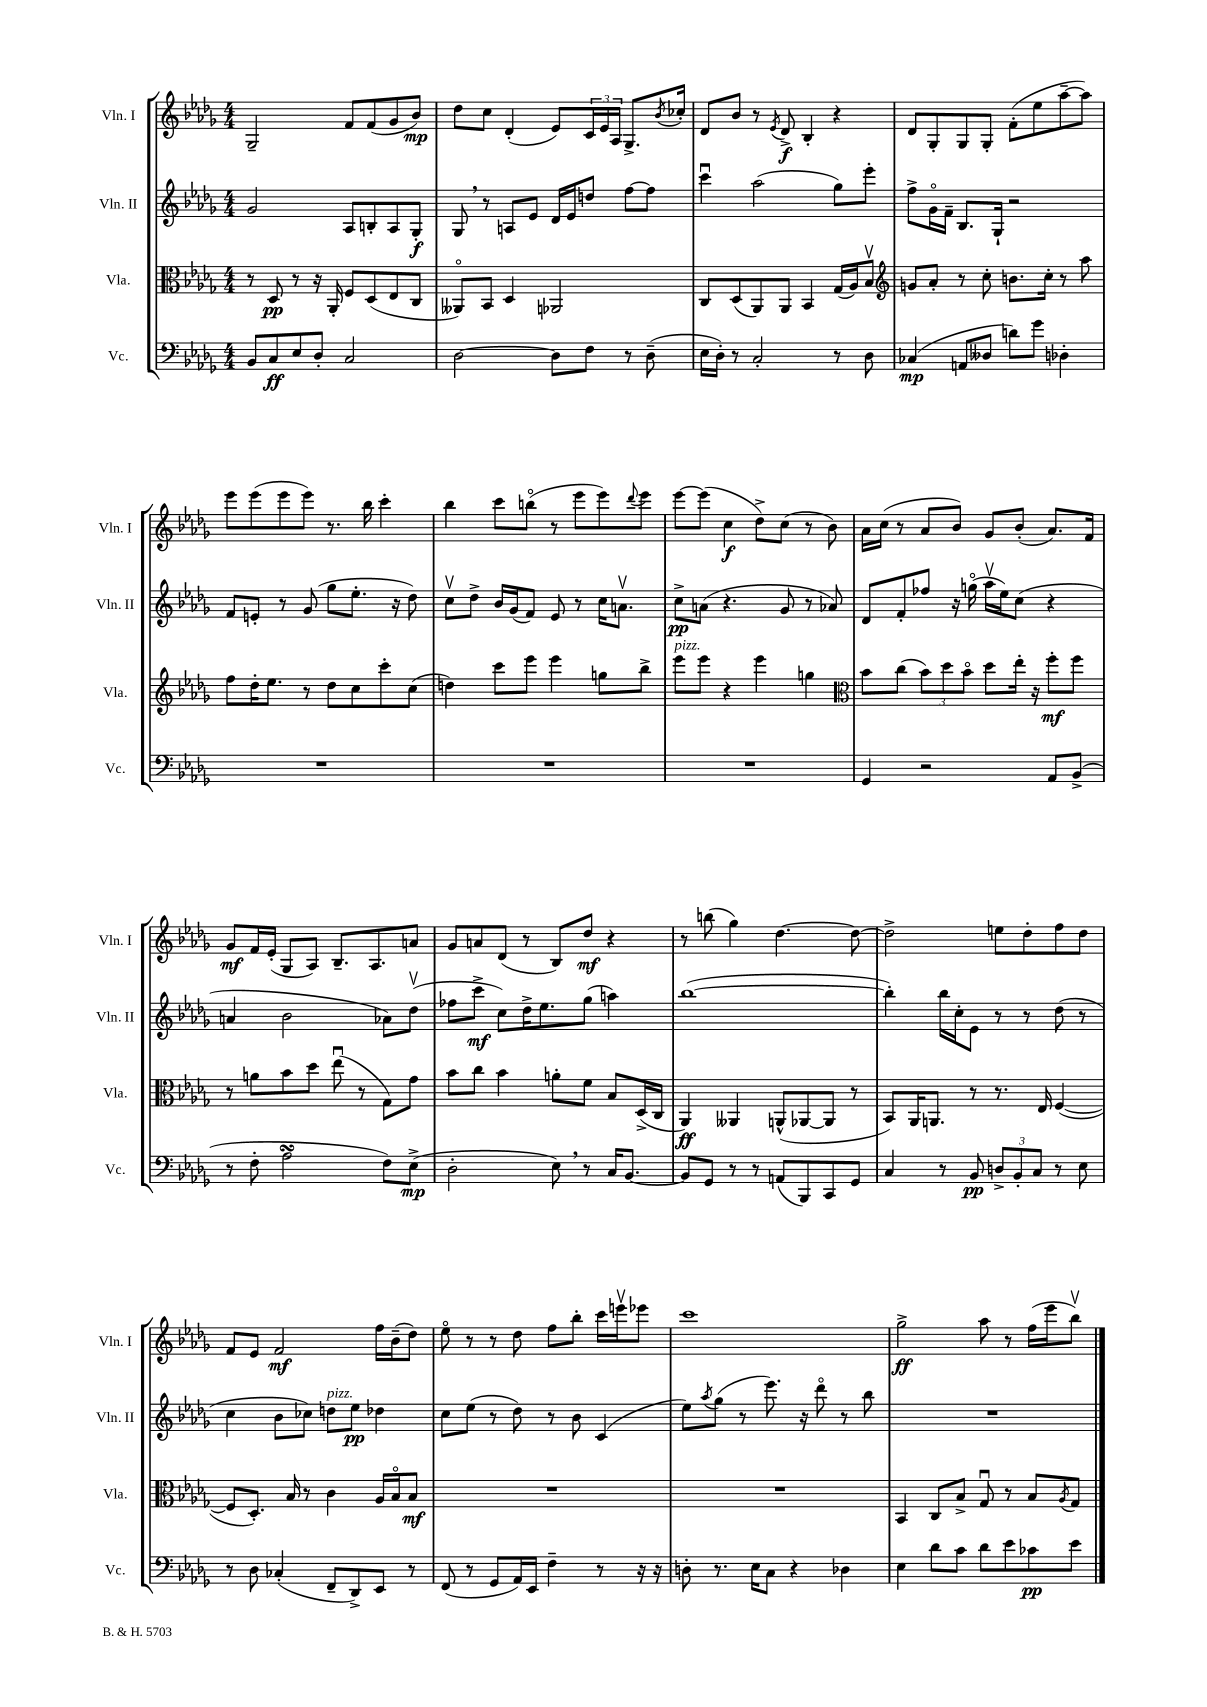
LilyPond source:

<<
\new StaffGroup <<
\new Staff = "s0" \with { instrumentName = "Vln. I" shortInstrumentName = "Vln. I" } {
    \clef treble \key des \major \numericTimeSignature \time 4/4
    ges2-- f'8 f'8( ges'8 bes'8\mp) |
    des''8 c''8 des'4-.( ees'8) \tuplet 3/2 { c'16 ees'16 aes16 } ges8.-> \acciaccatura { bes'8 } ces''16-. |
    des'8 bes'8 r8 \acciaccatura { ees'8 } des'8->\f bes4-. r4 |
    des'8 ges8-. ges8 ges8-. f'8-.( ees''8 aes''8~-- aes''8) |
    ees'''8 ees'''8( ees'''8 ees'''8) r8. bes''16 c'''4-. |
    bes''4 c'''8 b''8\flageolet( r8 ees'''8 ees'''8) \appoggiatura { des'''8 } ees'''8 |
    ees'''8~ ees'''8( c''4\f des''8->) c''8( r8 bes'8) |
    aes'16 c''16( r8 aes'8 bes'8) ges'8 bes'8-.( aes'8.) f'16 |
    ges'8\mf f'16 ees'16-.( ges8 aes8) bes8.-- aes8. a'8 |
    ges'8 a'8 des'8( r8 bes8) des''8\mf r4 |
    r8 b''8( ges''4) des''4.~ des''8~ |
    des''2-> e''8 des''8-. f''8 des''8 |
    f'8 ees'8 f'2\mf f''16 bes'16--( des''8) |
    ees''8\flageolet r8 r8 des''8 f''8 bes''8-. c'''16 e'''16\upbow ees'''8 |
    c'''1 |
    ges''2->\ff aes''8 r8 f''16( ees'''16 bes''8\upbow) \bar "|." |
}
\new Staff = "s1" \with { instrumentName = "Vln. II" shortInstrumentName = "Vln. II" } {
    \clef treble \key des \major \numericTimeSignature \time 4/4
    ges'2 aes8 b8-. aes8 ges8-.\f |
    ges8 \breathe r8 a8 ees'8 des'16 ees'16 d''8 f''8~ f''8 |
    c'''4\downbow aes''2( ges''8) ees'''8-. |
    f''8-> ges'16\flageolet f'16-- bes8. ges16-! r2 |
    f'8 e'8-. r8 ges'8( ges''8 ees''8.-. r16 des''8) |
    c''8\upbow des''8-> bes'16 ges'16( f'8) ees'8 r8 c''16 a'8.\upbow |
    c''8->\pp a'8( r4. ges'8 r8 aes'8) |
    des'8 f'8-. fes''8 r16 g''16\flageolet( aes''16\upbow ees''16) c''8( r4 |
    a'4 bes'2 aes'8) des''8\upbow( |
    fes''8 c'''8->\mf c''8) des''16-> ees''8. ges''8( a''4) |
    bes''1~( |
    bes''4-.) bes''16 c''16-. ees'8 r8 r8 des''8( r8 |
    c''4 bes'8 ces''8) d''8^\markup { \italic "pizz." } ees''8\pp des''4 |
    c''8 ees''8( r8 des''8) r8 bes'8 c'4( |
    ees''8) \acciaccatura { aes''8 } ges''8( r8 ees'''8.) r16 des'''8\flageolet r8 bes''8 |
    R1 \bar "|." |
}
\new Staff = "s2" \with { instrumentName = "Vla." shortInstrumentName = "Vla." } {
    \clef alto \key des \major \numericTimeSignature \time 4/4
    r8 des8\pp r8 r16 aes,16-. f8 des8( ees8 c8 |
    aeses,8\flageolet) bes,8 des4 aes,2 |
    c8 des8( aes,8) aes,8 bes,4 ges16( aes16) bes8\upbow |
    \clef treble g'8 aes'8-. r8 c''8-. b'8. c''16-. r8 aes''8 |
    f''8 des''16-. ees''8. r8 des''8 c''8 c'''8-. c''8( |
    d''4) c'''8 ees'''8 ees'''4 g''8 bes''8-> |
    ees'''8^\markup { \italic "pizz." } ees'''8 r4 ees'''4 g''4 |
    \clef alto bes'8 c''8( \tuplet 3/2 { bes'8) des''8 bes'8\flageolet } des''8 ees''16-. r16 f''8-.\mf f''8 |
    r8 a'8 bes'8 des''8 ees''8\downbow( r8 ges8) ges'8 |
    bes'8 c''8 bes'4 a'8-. f'8 bes8 des16->( c16 |
    aes,4\ff) aeses,4 a,8-^( aes,8~ aes,8 r8 |
    bes,8) aes,16 a,8. r8 r8. ees16 f4~( |
    f8 des8.-.) bes16 r8 c'4 aes16 bes16\flageolet bes8\mf |
    R1 |
    R1 |
    bes,4 c8 bes8-> ges8\downbow r8 bes8 \acciaccatura { aes8 } ges8 \bar "|." |
}
\new Staff = "s3" \with { instrumentName = "Vc." shortInstrumentName = "Vc." } {
    \clef bass \key des \major \numericTimeSignature \time 4/4
    bes,8 c8\ff ees8 des8-. c2 |
    des2~ des8 f8 r8 des8--( |
    ees16 des16-.) r8 c2-. r8 des8 |
    ces4\mp( a,8 deses8 d'8) ges'8 des4-. |
    R1 |
    R1 |
    R1 |
    ges,4 r2 aes,8 bes,8->( |
    r8 f8-. aes2\turn f8) ees8->\mp( |
    des2-. ees8) \breathe r8 c16 bes,8.~ |
    bes,8 ges,8 r8 r8 a,8( bes,,8) c,8 ges,8 |
    c4 r8 bes,8\pp \tuplet 3/2 { d8-> bes,8-. c8 } r8 ees8 |
    r8 des8 ces4-.( f,8-- des,8->) ees,8 r8 |
    f,8( r8 ges,8 aes,16) ees,16 f4-- r8 r16 r16 |
    d8-. r8. ees16 c8 r4 des4 |
    ees4 des'8 c'8 des'8 ees'8 ces'8\pp ees'8 \bar "|." |
}
>>
>>
\layout { \context { \Score \remove "Bar_number_engraver" } }
